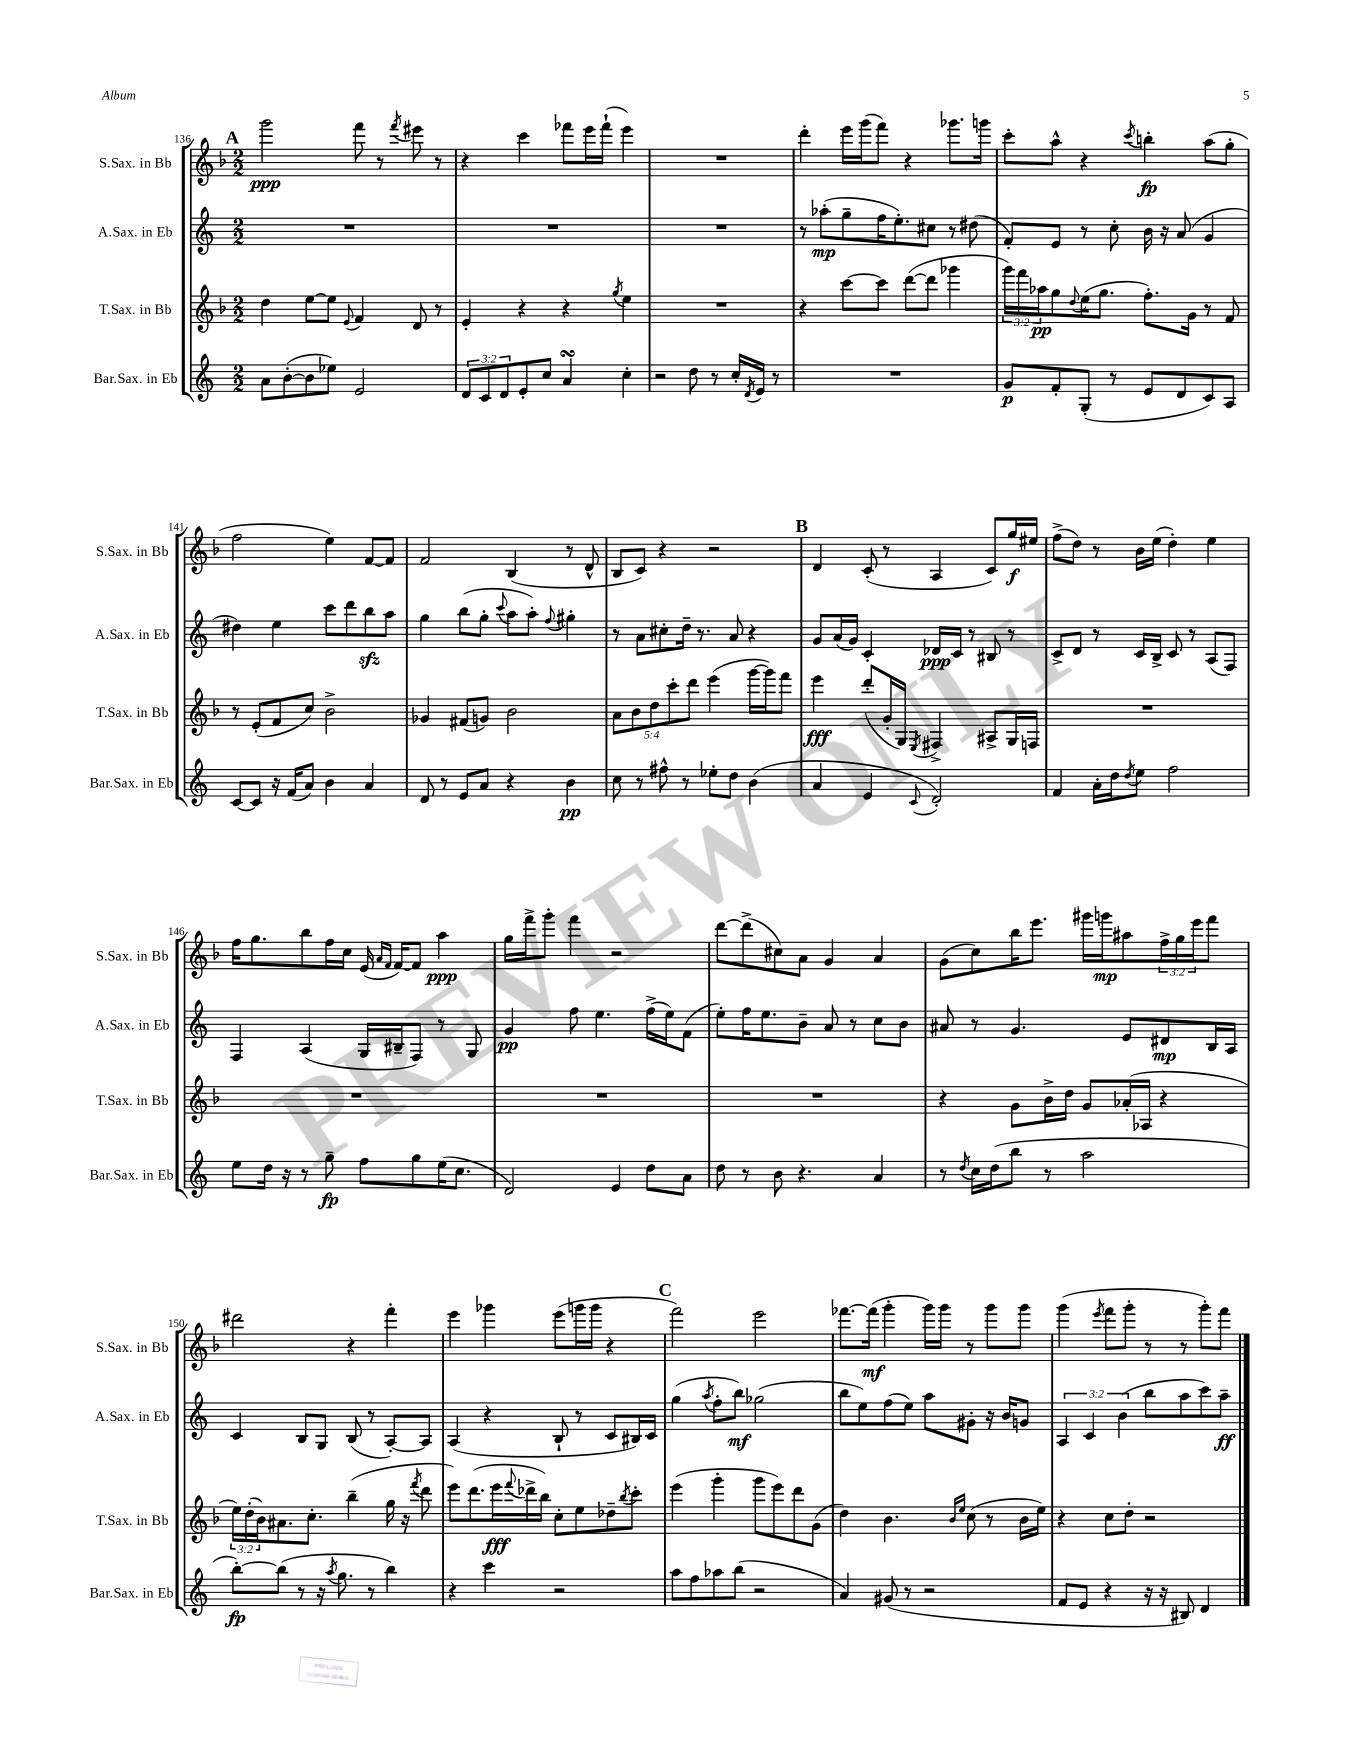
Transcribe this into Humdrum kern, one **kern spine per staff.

**kern	**dynam	**kern	**dynam	**kern	**dynam	**kern	**dynam
*part4	*part4	*part3	*part3	*part2	*part2	*part1	*part1
*staff4	*staff4	*staff3	*staff3	*staff2	*staff2	*staff1	*staff1
*I"Bar.Sax. in Eb	*	*I"T.Sax. in Bb	*	*I"A.Sax. in Eb	*	*I"S.Sax. in Bb	*
*I'Bar.Sax. in Eb	*	*I'T.Sax. in Bb	*	*I'A.Sax. in Eb	*	*I'S.Sax. in Bb	*
*clefG2	*	*clefG2	*	*clefG2	*	*clefG2	*
*k[]	*	*k[b-]	*	*k[]	*	*k[b-]	*
*M2/2	*	*M2/2	*	*M2/2	*	*M2/2	*
!!LO:REH:place=s1:t=A
=136	=136	=136	=136	=136	=136	=136	=136
8a\L	.	4dd\	.	1r	.	2ggg\	ppp
([8b'\	.	.	.	.	.	.	.
8b\]	.	[8ee\L	.	.	.	.	.
8ee-X\J)	.	8ee\J]	.	.	.	.	.
.	.	8qqe/	.	.	.	.	.
2e/	.	4f/	.	.	.	8fff\	.
.	.	.	.	.	.	8r	.
.	.	.	.	.	.	8qfff/	.
.	.	8d/	.	.	.	8eee#X\	.
.	.	8r	.	.	.	8r	.
=137	=137	=137	=137	=137	=137	=137	=137
12d/L	.	4e'/	.	1r	.	4r	.
12c/	.	.	.	.	.	.	.
12d/	.	.	.	.	.	.	.
8e'/	.	4r	.	.	.	4ccc\	.
8cc/J	.	.	.	.	.	.	.
4asSSS/	.	4r	.	.	.	8fff-X\L	.
.	.	.	.	.	.	16eee\L	.
.	.	.	.	.	.	(16fff-`\JJ	.
.	.	8qgg/	.	.	.	.	.
4cc'\	.	4ee\	.	.	.	4eee\)	.
=138	=138	=138	=138	=138	=138	=138	=138
2r	.	1r	.	1r	.	1r	.
8dd\	.	.	.	.	.	.	.
8r	.	.	.	.	.	.	.
16cc'/LL	.	.	.	.	.	.	.
8qd/	.	.	.	.	.	.	.
16e/JJ	.	.	.	.	.	.	.
8r	.	.	.	.	.	.	.
=139	=139	=139	=139	=139	=139	=139	=139
1r	.	4r	.	8r	.	4ddd'\	.
.	.	.	.	(8aa-X'\L	mp	.	.
.	.	[8ccc\L	.	8gg~\	.	16eee\LL	.
.	.	.	.	.	.	(16ggg\J	.
.	.	8ccc\J]	.	16ff\K	.	8fff\J)	.
.	.	.	.	8.ee'\)	.	.	.
.	.	([8ddd\L	.	.	.	4r	.
.	.	8ddd\J]	.	8cc#X\J	.	.	.
.	.	4ggg-X\	.	8r	.	8.ggg-X\L	.
.	.	.	.	(8dd#X\	.	.	.
.	.	.	.	.	.	16gggn\Jk	.
=140	=140	=140	=140	=140	=140	=140	=140
8g/L	p	24ggg\LL)	.	8f'/L)	.	8ccc'\L	.
.	.	24fff\	.	.	.	.	.
.	.	24aa-X\J	pp	.	.	.	.
8f'/	.	8gg\	.	8e/J	.	8aa^^\J	.
.	.	8qqdd/	.	.	.	.	.
(8G'/J	.	(16ee\K	.	8r	.	4r	.
.	.	8.gg\J	.	.	.	.	.
8r	.	.	.	8cc'\	.	.	.
.	.	.	.	.	.	8qccc/	.
8e/L	.	8.ff'\L)	.	16b\	.	4bbn'\	fp
.	.	.	.	16r	.	.	.
8d/	.	.	.	(8a/	.	.	.
.	.	16g\Jk	.	.	.	.	.
8c/)	.	8r	.	4g/	.	(8aa\L	.
8A/J	.	8f/	.	.	.	8gg'\J	.
!!LO:LB:g=z
=141	=141	=141	=141	=141	=141	=141	=141
[8c/L	.	8r	.	4dd#X\)	.	2ff\	.
8c/J]	.	(8e'/L	.	.	.	.	.
16r	.	8f/	.	4ee\	.	.	.
(16f/KL	.	.	.	.	.	.	.
8a/J)	.	8cc/J)	.	.	.	.	.
4b\	.	2b-^\	.	8ccc\L	.	4ee\)	.
.	.	.	.	8ddd\	.	.	.
4a/	.	.	.	8bbzz\	.	[8f/L	.
.	.	.	.	8aa\J	.	8f/J]	.
=142	=142	=142	=142	=142	=142	=142	=142
8d/	.	4g-X/	.	4gg\	.	2f/	.
8r	.	.	.	.	.	.	.
8e/L	.	(8f#X/L	.	(8bb\L	.	.	.
8a/J	.	8gn/J)	.	8gg'\J	.	.	.
.	.	.	.	8qqccc/	.	.	.
4r	.	2b-\	.	8aa\L	.	(4B-/	.
.	.	.	.	8aa'\J)	.	.	.
.	.	.	.	8qqff/	.	.	.
4b\	pp	.	.	4gg#X'\	.	8r	.
.	.	.	.	.	.	8d^^/	.
=143	=143	=143	=143	=143	=143	=143	=143
8cc\	.	10a\L	.	8r	.	8B-/L	.
.	.	10b-\	.	.	.	.	.
8r	.	.	.	8a\L	.	8c/J)	.
.	.	10dd\	.	.	.	.	.
8ff#X^^\	.	.	.	8cc#X'\	.	4r	.
.	.	10ccc'\	.	.	.	.	.
8r	.	.	.	16dd~\Jk	.	.	.
.	.	10ddd\J	.	.	.	.	.
.	.	.	.	8.r	.	.	.
8ee-X'\L	.	(4eee\	.	.	.	2r	.
8dd\J	.	.	.	8a/	.	.	.
(4b\	.	[16ggg\LL	.	4r	.	.	.
.	.	16ggg\J])	.	.	.	.	.
.	.	8fff\J	.	.	.	.	.
!!LO:REH:place=s1:t=B
=144	=144	=144	=144	=144	=144	=144	=144
4a/	.	4eee\	fff	8g/L	.	4d/	.
.	.	.	.	(16a/L	.	.	.
.	.	.	.	16g/JJ)	.	.	.
4e/	.	(8ddd'/L	.	4c'/	.	(8c'/	.
.	.	16g'/L	.	.	.	8r	.
.	.	16G/JJ)	.	.	.	.	.
8qqc/	.	8qE/	.	.	.	.	.
2d'/)	.	4F#X^/	.	16d-X/LL	ppp	4A/	.
.	.	.	.	16c/JJ	.	.	.
.	.	.	.	8r	.	.	.
.	.	8A#X^/L	.	8B#X/	.	8c/L)	.
.	.	16G/L	.	8r	.	16gg/L	f
.	.	16Fn/JJ	.	.	.	16ee#X/JJ	.
=145	=145	=145	=145	=145	=145	=145	=145
4f/	.	1r	.	8c^/L	.	(8ff^\L	.
.	.	.	.	8d/J	.	8dd\J)	.
16a'\LL	.	.	.	8r	.	8r	.
16dd\J	.	.	.	.	.	.	.
8qdd/	.	.	.	.	.	.	.
8ee\J	.	.	.	16c/LL	.	16b-\LL	.
.	.	.	.	16B^/JJ	.	(16ee\JJ	.
2ff\	.	.	.	8c/	.	4dd'\)	.
.	.	.	.	8r	.	.	.
.	.	.	.	(8A/L	.	4ee\	.
.	.	.	.	8F/J)	.	.	.
!!LO:LB:g=z
=146	=146	=146	=146	=146	=146	=146	=146
8ee\L	.	1r	.	4F/	.	16ff\KL	.
.	.	.	.	.	.	8.gg\	.
16dd\Jk	.	.	.	.	.	.	.
16r	.	.	.	.	.	.	.
8r	.	.	.	(4A/	.	8bb-\	.
8gg~\	fp	.	.	.	.	16ff\L	.
.	.	.	.	.	.	16cc\JJ	.
8ff\L	.	.	.	16G/LL	.	(16e/	.
.	.	.	.	.	.	16qqa/LL	.
.	.	.	.	.	.	16qqf/JJ	.
.	.	.	.	16B#X~/J	.	[16f/KL)	.
8gg\	.	.	.	8F/J)	.	8f/J]	.
(16ee\K	.	.	.	8r	.	4aa\	ppp
8.cc\J	.	.	.	.	.	.	.
.	.	.	.	8G/	.	.	.
=147	=147	=147	=147	=147	=147	=147	=147
2d/)	.	1r	.	4g/	pp	16gg\LL	.
.	.	.	.	.	.	16fff^\J	.
.	.	.	.	.	.	8ggg'\J	.
.	.	.	.	8ff\	.	4fff\	.
.	.	.	.	4.ee\	.	.	.
4e/	.	.	.	.	.	2r	.
8dd\L	.	.	.	(16ff^\LL	.	.	.
.	.	.	.	16ee\J)	.	.	.
8a\J	.	.	.	(8f\J	.	.	.
=148	=148	=148	=148	=148	=148	=148	=148
8dd\	.	1r	.	8ee'\L)	.	[8ddd\L	.
8r	.	.	.	16ff\K	.	(8ddd^\]	.
.	.	.	.	8.ee\	.	.	.
8b\	.	.	.	.	.	8cc#X\)	.
4.r	.	.	.	8b~\J	.	8a\J	.
.	.	.	.	8a/	.	4g/	.
.	.	.	.	8r	.	.	.
4a/	.	.	.	8cc\L	.	4a/	.
.	.	.	.	8b\J	.	.	.
=149	=149	=149	=149	=149	=149	=149	=149
8r	.	4r	.	8a#X/	.	(8g\L	.
8qdd/	.	.	.	.	.	.	.
16cc\LL	.	.	.	8r	.	8cc\)	.
(16dd\J	.	.	.	.	.	.	.
8bb\J	.	8g\L	.	4.g/	.	16bb-\K	.
.	.	.	.	.	.	8.eee\J	.
8r	.	16b-^\L	.	.	.	.	.
.	.	16dd\JJ	.	.	.	.	.
2aa\	.	8g/L	.	.	.	16ggg#X\LL	.
.	.	.	.	.	.	16gggn\J	mp
.	.	(16a-X'/L	.	8e/L	.	8aa#X\	.
.	.	16A-X/JJ	.	.	.	.	.
.	.	4r	.	8d#X/	mp	24ff^\L	.
.	.	.	.	.	.	24gg\	.
.	.	.	.	.	.	24eee\J	.
.	.	.	.	16B/L	.	8fff\J	.
.	.	.	.	16A/JJ	.	.	.
!!LO:LB:g=z
=150	=150	=150	=150	=150	=150	=150	=150
[8bb'\L)	fp	24ee\LL)	.	4c/	.	2ddd#X\	.
.	.	(24dd'\	.	.	.	.	.
.	.	24b-\J)	.	.	.	.	.
(8bb\J]	.	8.a#X\	.	.	.	.	.
8r	.	.	.	8B/L	.	.	.
.	.	8.cc'\J	.	.	.	.	.
16r	.	.	.	8G/J	.	.	.
8qaa/	.	.	.	.	.	.	.
8.gg\	.	.	.	.	.	.	.
.	.	(4bb-~\	.	(8B/	.	4r	.
8r	.	.	.	8r	.	.	.
4bb\)	.	16gg\	.	[8A'/L)	.	4fff'\	.
.	.	16r	.	.	.	.	.
.	.	8qfff/	.	.	.	.	.
.	.	8ddd\	.	8A/J]	.	.	.
=151	=151	=151	=151	=151	=151	=151	=151
4r	.	8eee\L)	.	(4A/	.	4eee\	.
.	.	(8.ddd\	.	.	.	.	.
4ccc\	.	.	.	4r	.	4ggg-X\	.
.	.	16eee\L	fff	.	.	.	.
.	.	8qqfff/	.	.	.	.	.
.	.	16ddd-X^\	.	.	.	.	.
.	.	16bb-\JJ)	.	.	.	.	.
2r	.	8cc'\L	.	8B`/	.	(8eee\L	.
.	.	8ee\	.	8r	.	16gggn\L	.
.	.	.	.	.	.	16ggg\JJ	.
.	.	8dd-X~\	.	8c/L	.	4r	.
.	.	8qbb-/	.	.	.	.	.
.	.	8ccc'\J	.	16B#X/L)	.	.	.
.	.	.	.	16c/JJ	.	.	.
!!LO:REH:place=s1:t=C
=152	=152	=152	=152	=152	=152	=152	=152
8aa\L	.	(4eee\	.	(4gg\	.	2fff\)	.
8ff\	.	.	.	.	.	.	.
.	.	.	.	8qaa/	.	.	.
8aa-X\	.	4ggg'\	.	8ff'\L	.	.	.
(8bb\J	.	.	.	8bb\J)	mf	.	.
2r	.	8ggg\L	.	(2gg-X\	.	2eee\	.
.	.	8eee\)	.	.	.	.	.
.	.	8ddd\	.	.	.	.	.
.	.	(8g\J	.	.	.	.	.
=153	=153	=153	=153	=153	=153	=153	=153
4a/)	.	4dd\)	.	8bb\L	.	[8.fff-X\L	.
.	.	.	.	8ee\)	.	.	.
.	.	.	.	.	.	(16fff-\Jk]	mf
(8g#X/	.	4.b-\	.	(8ff\	.	4ggg'\	.
8r	.	.	.	8ee\J)	.	.	.
2r	.	.	.	8aa\L	.	16ggg\LL)	.
.	.	.	.	.	.	16ggg\JJ	.
.	.	16qqb-/LL	.	.	.	.	.
.	.	16qqee/JJ	.	.	.	.	.
.	.	(8cc\	.	8g#X'\J	.	8r	.
.	.	8r	.	16r	.	8ggg\L	.
.	.	.	.	16b/KL	.	.	.
.	.	16b-\LL	.	8gn/J	.	8ggg\J	.
.	.	16ee\JJ)	.	.	.	.	.
=154	=154	=154	=154	=154	=154	=154	=154
8f/L	.	4r	.	6A/	.	(4ggg\	.
8e/J	.	.	.	.	.	.	.
.	.	.	.	6c/	.	.	.
.	.	.	.	.	.	8qeee/	.
4r	.	8cc\L	.	.	.	8fff\L	.
.	.	.	.	(6b\	.	.	.
.	.	8dd'\J	.	.	.	8ggg'\J	.
16r	.	2r	.	8bb\L	.	8r	.
16r	.	.	.	.	.	.	.
8B#X/)	.	.	.	8aa\	.	8r	.
4d/	.	.	.	8ccc\)	.	8ggg'\L)	.
.	.	.	.	8aa~\J	ff	8fff\J	.
==	==	==	==	==	==	==	==
*-	*-	*-	*-	*-	*-	*-	*-
